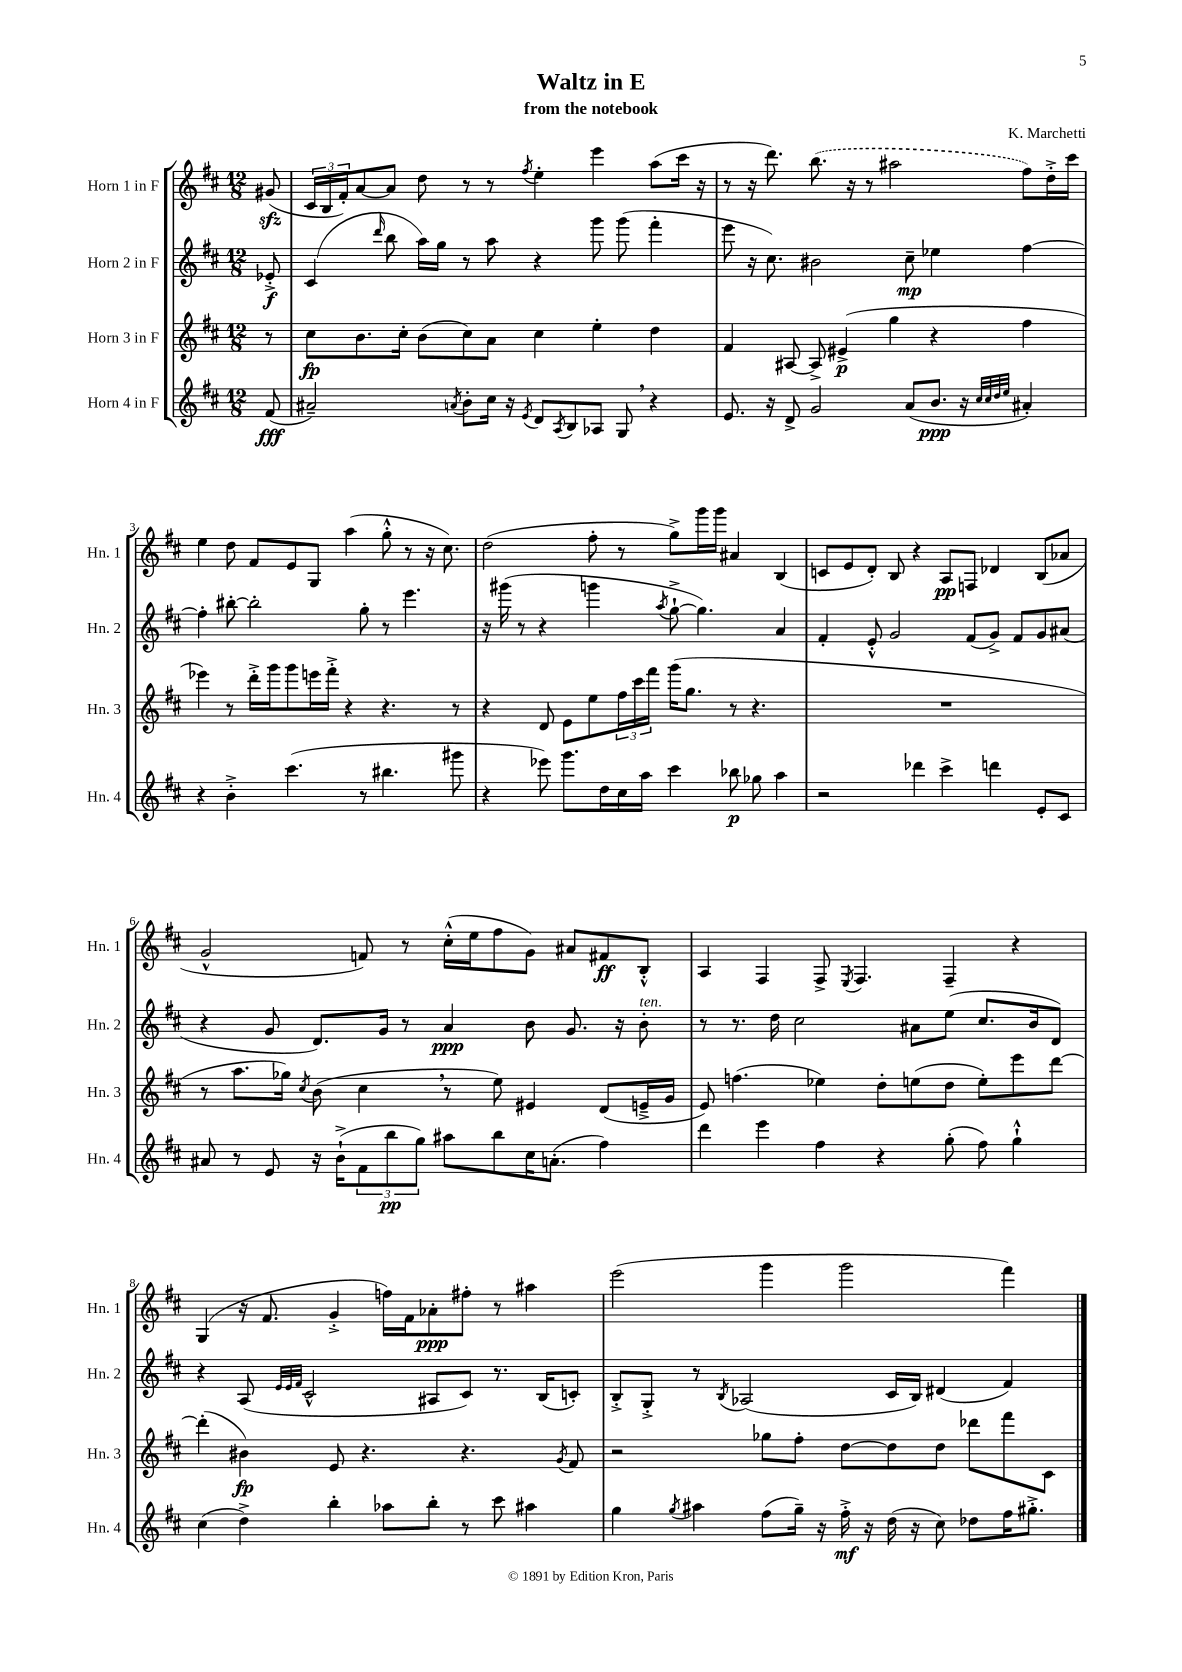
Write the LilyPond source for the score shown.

\header { title = "Waltz in E" composer = "K. Marchetti" subtitle = "from the notebook" }
<<
\new StaffGroup <<
\new Staff = "s0" \with { instrumentName = "Horn 1 in F" shortInstrumentName = "Hn. 1" } {
    \clef treble \key d \major \numericTimeSignature \time 12/8 \partial 8
    gis'8\sfz( |
    \tuplet 3/2 { cis'16 b16 fis'16-.) } a'8~ a'8 d''8 r8 r8 \acciaccatura { fis''8 } e''4-. e'''4 a''8( cis'''16 r16 |
    r8 r16 d'''8.) \once \slurDashed b''8.( r16 r8 ais''2 fis''8) d''16-.-> cis'''16 |
    e''4 d''8 fis'8 e'8 g8 a''4( g''8-.-^ r8 r16 cis''8.) |
    d''2( fis''8-. r8 g''8->) g'''16 g'''16 ais'4 b4( |
    c'8 e'8 d'8-.) b8 r4 a8\pp f8 des'4 b8( aes'8 |
    g'2-^ f'8) r8 cis''16-.-^( e''16 fis''8 g'8) ais'8 fis'8\ff b8-.-^ |
    a4 fis4 fis8-> \acciaccatura { e8 } fis4. fis4-- r4 |
    g4( r16 fis'8. g'4-.-> f''16) fis'16 aes'8-.\ppp fis''8-. r8 ais''4 |
    e'''2( g'''4 g'''2 fis'''4) \bar "|." |
}
\new Staff = "s1" \with { instrumentName = "Horn 2 in F" shortInstrumentName = "Hn. 2" } {
    \clef treble \key d \major \numericTimeSignature \time 12/8 \partial 8
    ees'8-.->\f |
    cis'4( \grace { d'''16 } b''8 a''16) g''16 r8 a''8 r4 g'''8 g'''8( fis'''4-. |
    e'''8 r16 cis''8.) bis'2 cis''8--\mp ees''4 fis''4~ |
    fis''4-. bis''8~-. bis''2-. g''8-. r8 e'''4. |
    r16 gis'''16( r8 r4 g'''4 \acciaccatura { a''8 } g''8~-!-> g''4.) a'4 |
    fis'4-. e'8-.-^ g'2 fis'8( g'8->) fis'8 g'8 ais'8( |
    r4 g'8 d'8.) g'16 r8 a'4\ppp b'8 g'8. r16 b'8-.^\markup { \italic "ten." } |
    r8 r8. d''16 cis''2 ais'8 e''8( cis''8. b'16 d'8) |
    r4 a8( \grace { e'32 e'32 fis'32 } cis'2-^ ais8 cis'8) r8. b16( c'8-.) |
    b8-.-> g8-.-> r8 \acciaccatura { b8 } aes2( cis'16 b16) dis'4( fis'4) \bar "|." |
}
\new Staff = "s2" \with { instrumentName = "Horn 3 in F" shortInstrumentName = "Hn. 3" } {
    \clef treble \key d \major \numericTimeSignature \time 12/8 \partial 8
    r8 |
    cis''8\fp b'8. cis''16-. b'8( cis''8) a'8 cis''4 e''4-. d''4 |
    fis'4 ais8~ ais8-> eis'4->\p( g''4 r4 fis''4 |
    ees'''4) r8 d'''16-.-> g'''16 g'''8 e'''16 fis'''16-.-> r4 r4. r8 |
    r4 d'8 e'8 e''8 \tuplet 3/2 { fis''16 cis'''16 fis'''16 } g'''16( g''8. r8 r4. |
    R1. |
    r8 a''8. ges''16) \acciaccatura { cis''8 } b'8( cis''4 \breathe r8 e''8) eis'4 d'8( e'16---> g'16 |
    e'8) f''4.( ees''4) d''8-. e''8( d''8 e''8-.) e'''8 d'''8~ |
    d'''4-.( bis'4\fp) e'8 r4. r4. \acciaccatura { g'8 } fis'8 |
    r2 ges''8 fis''8-. d''8~ d''8 d''8 des'''8 fis'''8 cis'8 \bar "|." |
}
\new Staff = "s3" \with { instrumentName = "Horn 4 in F" shortInstrumentName = "Hn. 4" } {
    \clef treble \key d \major \numericTimeSignature \time 12/8 \partial 8
    fis'8\fff( |
    ais'2--) \acciaccatura { a'8 } b'8-. cis''16 r16 \acciaccatura { e'8 } d'8 \acciaccatura { a8 } b8 aes8 g8 \breathe r4 |
    e'8. r16 d'8-> g'2 a'8( b'8.\ppp r16 \grace { cis''32 cis''32 d''32 e''32 } ais'4-.) |
    r4 b'4-.-> cis'''4.( r8 bis''4. gis'''8 |
    r4 ees'''8) g'''8. d''16 cis''16 a''16 cis'''4 bes''8\p ges''8 a''4 |
    r2 des'''4 cis'''4-> d'''4 e'8-. cis'8 |
    ais'8 r8 e'8 r16 b'16-!->( \tuplet 3/2 { fis'8 b''8\pp g''8) } ais''8 b''8 cis''16 a'8.-.( fis''4) |
    d'''4 e'''4 fis''4 r4 g''8-.( fis''8) g''4-!-^ |
    cis''4( d''4->) b''4-. aes''8 b''8-. r8 cis'''8 ais''4 |
    g''4 \acciaccatura { g''8 } ais''4 fis''8( g''16--) r16 fis''16-.->\mf r16 d''16( r16 cis''8) des''8 fis''16 gis''8.-.-> \bar "|." |
}
>>
>>
